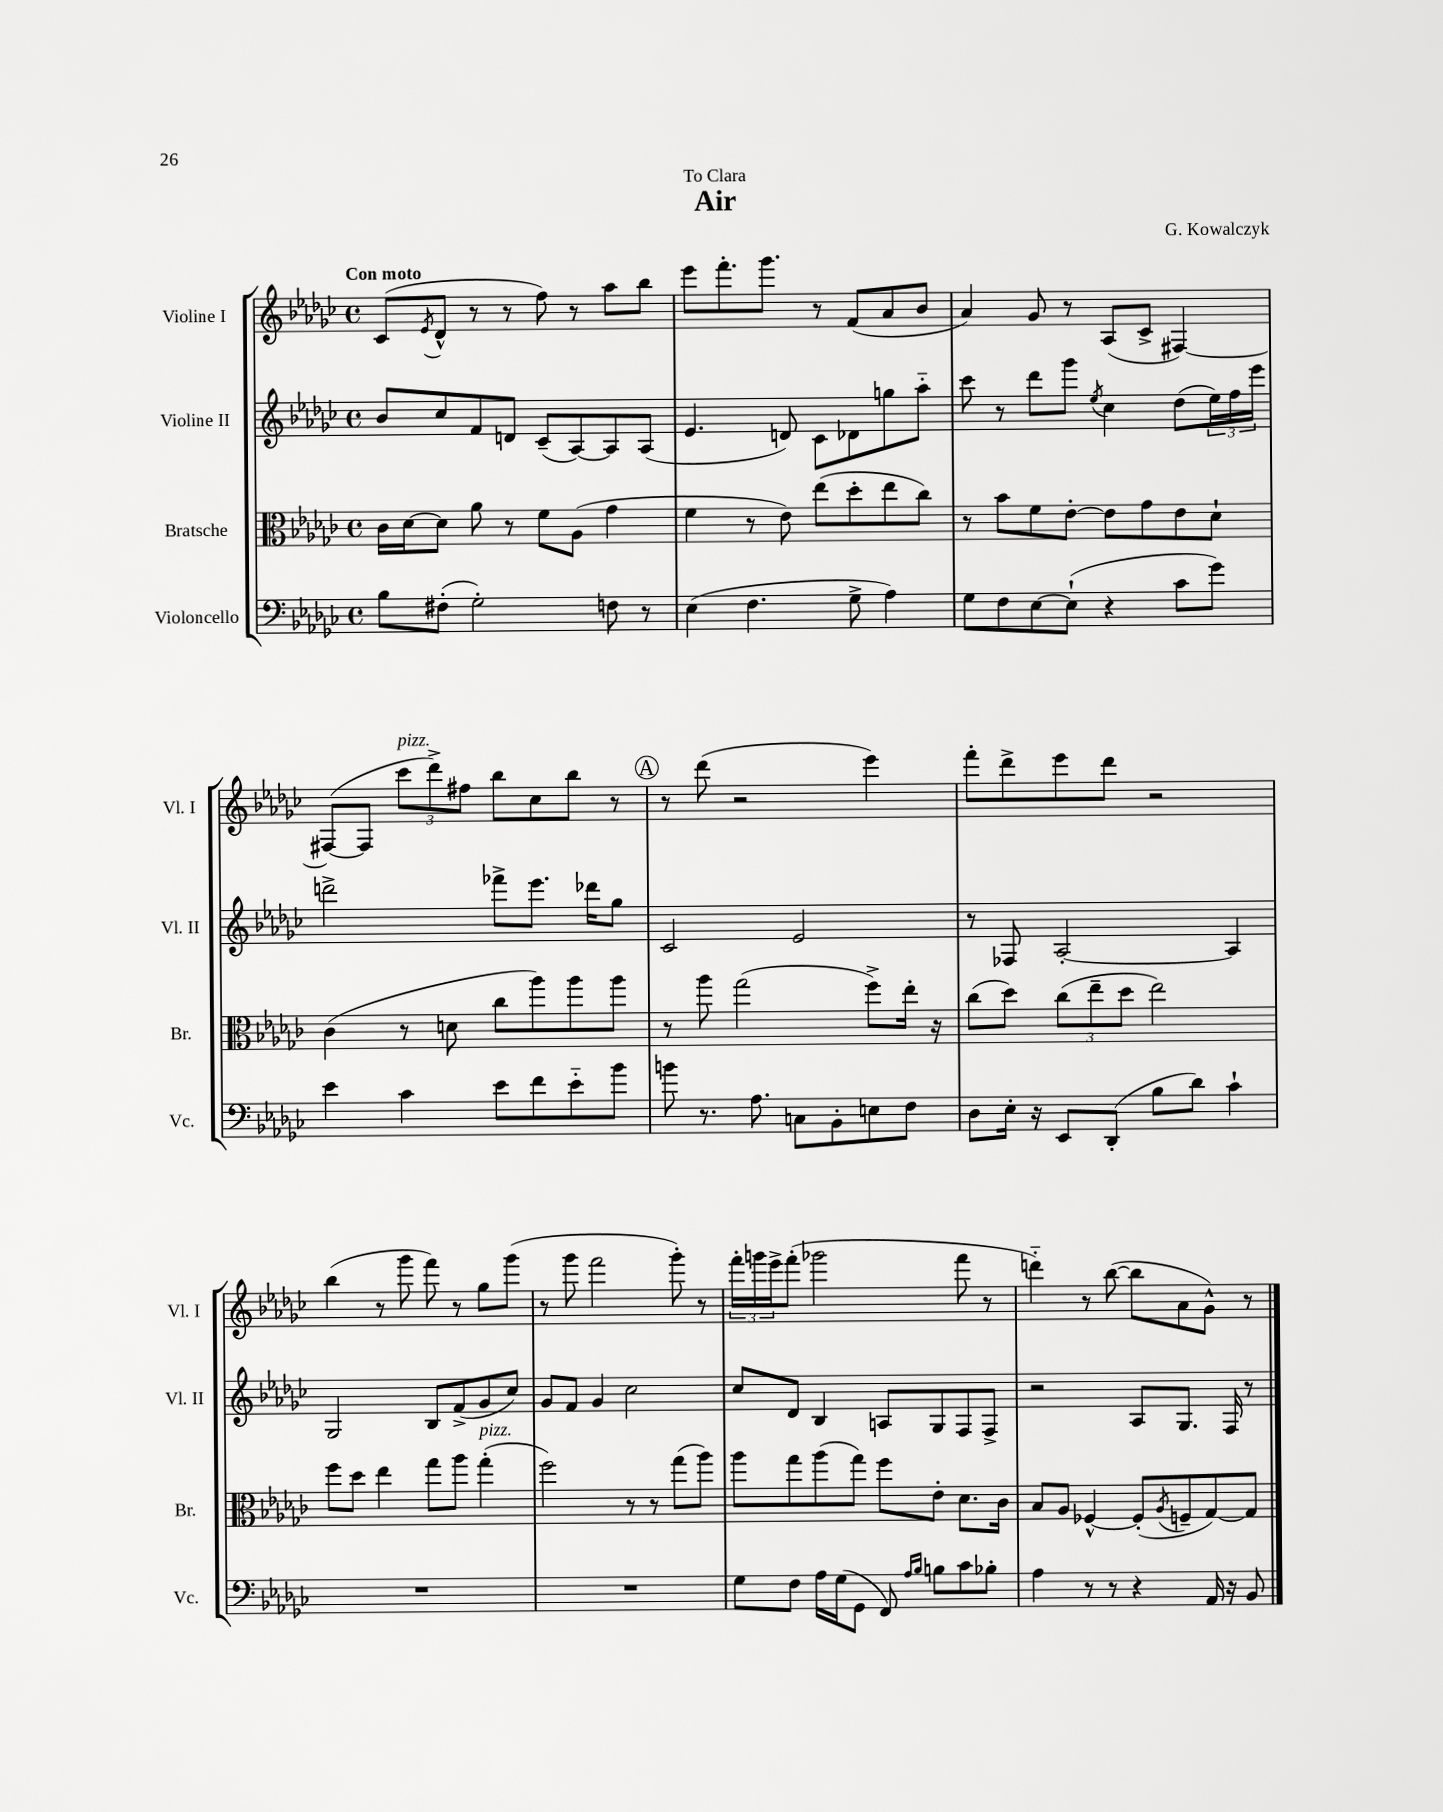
\header { title = "Air" composer = "G. Kowalczyk" dedication = "To Clara" }
<<
\new StaffGroup <<
\new Staff = "s0" \with { instrumentName = "Violine I" shortInstrumentName = "Vl. I" } {
    \clef treble \key ges \major \defaultTimeSignature \time 4/4 \tempo "Con moto"
    ces'8( \acciaccatura { ees'8 } des'8-^ r8 r8 f''8) r8 aes''8 bes''8 |
    ees'''8 f'''8.-. ges'''8. r8 f'8( aes'8 bes'8 |
    aes'4) ges'8 r8 aes8( ces'8-> fis4~) |
    fis8~( fis8 \tuplet 3/2 { ces'''8^\markup { \italic "pizz." } des'''8->) fis''8 } bes''8 ces''8 bes''8 r8 |
    \mark \markup { \circle "A" } r8 des'''8( r2 ees'''4) |
    f'''8-. des'''8-> ees'''8 des'''8 r2 |
    bes''4( r8 ges'''8 f'''8) r8 ges''8 ges'''8( |
    r8 ges'''8 f'''2 ges'''8-.) r8 |
    \tuplet 3/2 { f'''16-. g'''16 ees'''16-> } f'''8-.( ges'''2 f'''8 r8 |
    d'''4-_) r8 bes''8~( bes''8 aes'8 ges'8-^) r8 \bar "|." |
}
\new Staff = "s1" \with { instrumentName = "Violine II" shortInstrumentName = "Vl. II" } {
    \clef treble \key ges \major \defaultTimeSignature \time 4/4
    bes'8 ces''8 f'8 d'8 ces'8--( aes8~) aes8 aes8( |
    ees'4. d'8) ces'8 des'8 g''8 aes''8-_ |
    ces'''8 r8 des'''8 ges'''8 \acciaccatura { ees''8 } ces''4 des''8( \tuplet 3/2 { ees''16) f''16 ees'''16 } |
    d'''2-> fes'''8-> ees'''8. des'''16 ges''8 |
    \mark \markup { \circle "A" } ces'2 ees'2 |
    r8 fes8 aes2~-. aes4 |
    ges2 bes8 f'8->( ges'8 ces''8) |
    ges'8 f'8 ges'4 ces''2 |
    ces''8 des'8 bes4 a8 ges8 f8 f8-> |
    r2 aes8 ges8. f16 r8 \bar "|." |
}
\new Staff = "s2" \with { instrumentName = "Bratsche" shortInstrumentName = "Br." } {
    \clef alto \key ges \major \defaultTimeSignature \time 4/4
    ces'16 des'16~ des'8 aes'8 r8 f'8 aes8( ges'4 |
    f'4 r8 ees'8) ees''8( des''8-. ees''8 ces''8) |
    r8 bes'8 f'8 ees'8~-. ees'8 ges'8 ees'8 des'8-! |
    ces'4( r8 d'8 ces''8 aes''8) aes''8 aes''8 |
    \mark \markup { \circle "A" } r8 aes''8 ges''2( f''8->) ees''16-. r16 |
    ces''8( des''8) \tuplet 3/2 { ces''8( ees''8-- des''8 } ees''2) |
    f''8 des''8 ees''4 ges''8 aes''8 ges''4-.^\markup { \italic "pizz." }( |
    f''2) r8 r8 ges''8( aes''8) |
    aes''8 ges''8 aes''8( ges''8) f''8 ees'8-. des'8. ces'16 |
    bes8 aes8 fes4~-^ fes8-.( \acciaccatura { aes8 } f8-- ges8~) ges8 \bar "|." |
}
\new Staff = "s3" \with { instrumentName = "Violoncello" shortInstrumentName = "Vc." } {
    \clef bass \key ges \major \defaultTimeSignature \time 4/4
    bes8 fis8-.( ges2-.) f8 r8 |
    ees4( f4. ges8-> aes4) |
    ges8 f8 ees8~ ees8-!( r4 ces'8 ges'8) |
    ees'4 ces'4 ees'8 f'8 ees'8-_ bes'8 |
    \mark \markup { \circle "A" } b'8 r8. aes8. c8 bes,8-. e8 f8 |
    des8 ees16-. r16 ees,8 des,8-.( bes8 des'8) ces'4-! |
    R1 |
    R1 |
    ges8 f8 aes16 ges16( ges,8 f,8) \grace { aes16 bes16 } b8 ces'8 bes8-. |
    aes4 r8 r8 r4 aes,16 r16 bes,8 \bar "|." |
}
>>
>>
\layout { \context { \Score \remove "Bar_number_engraver" } }
